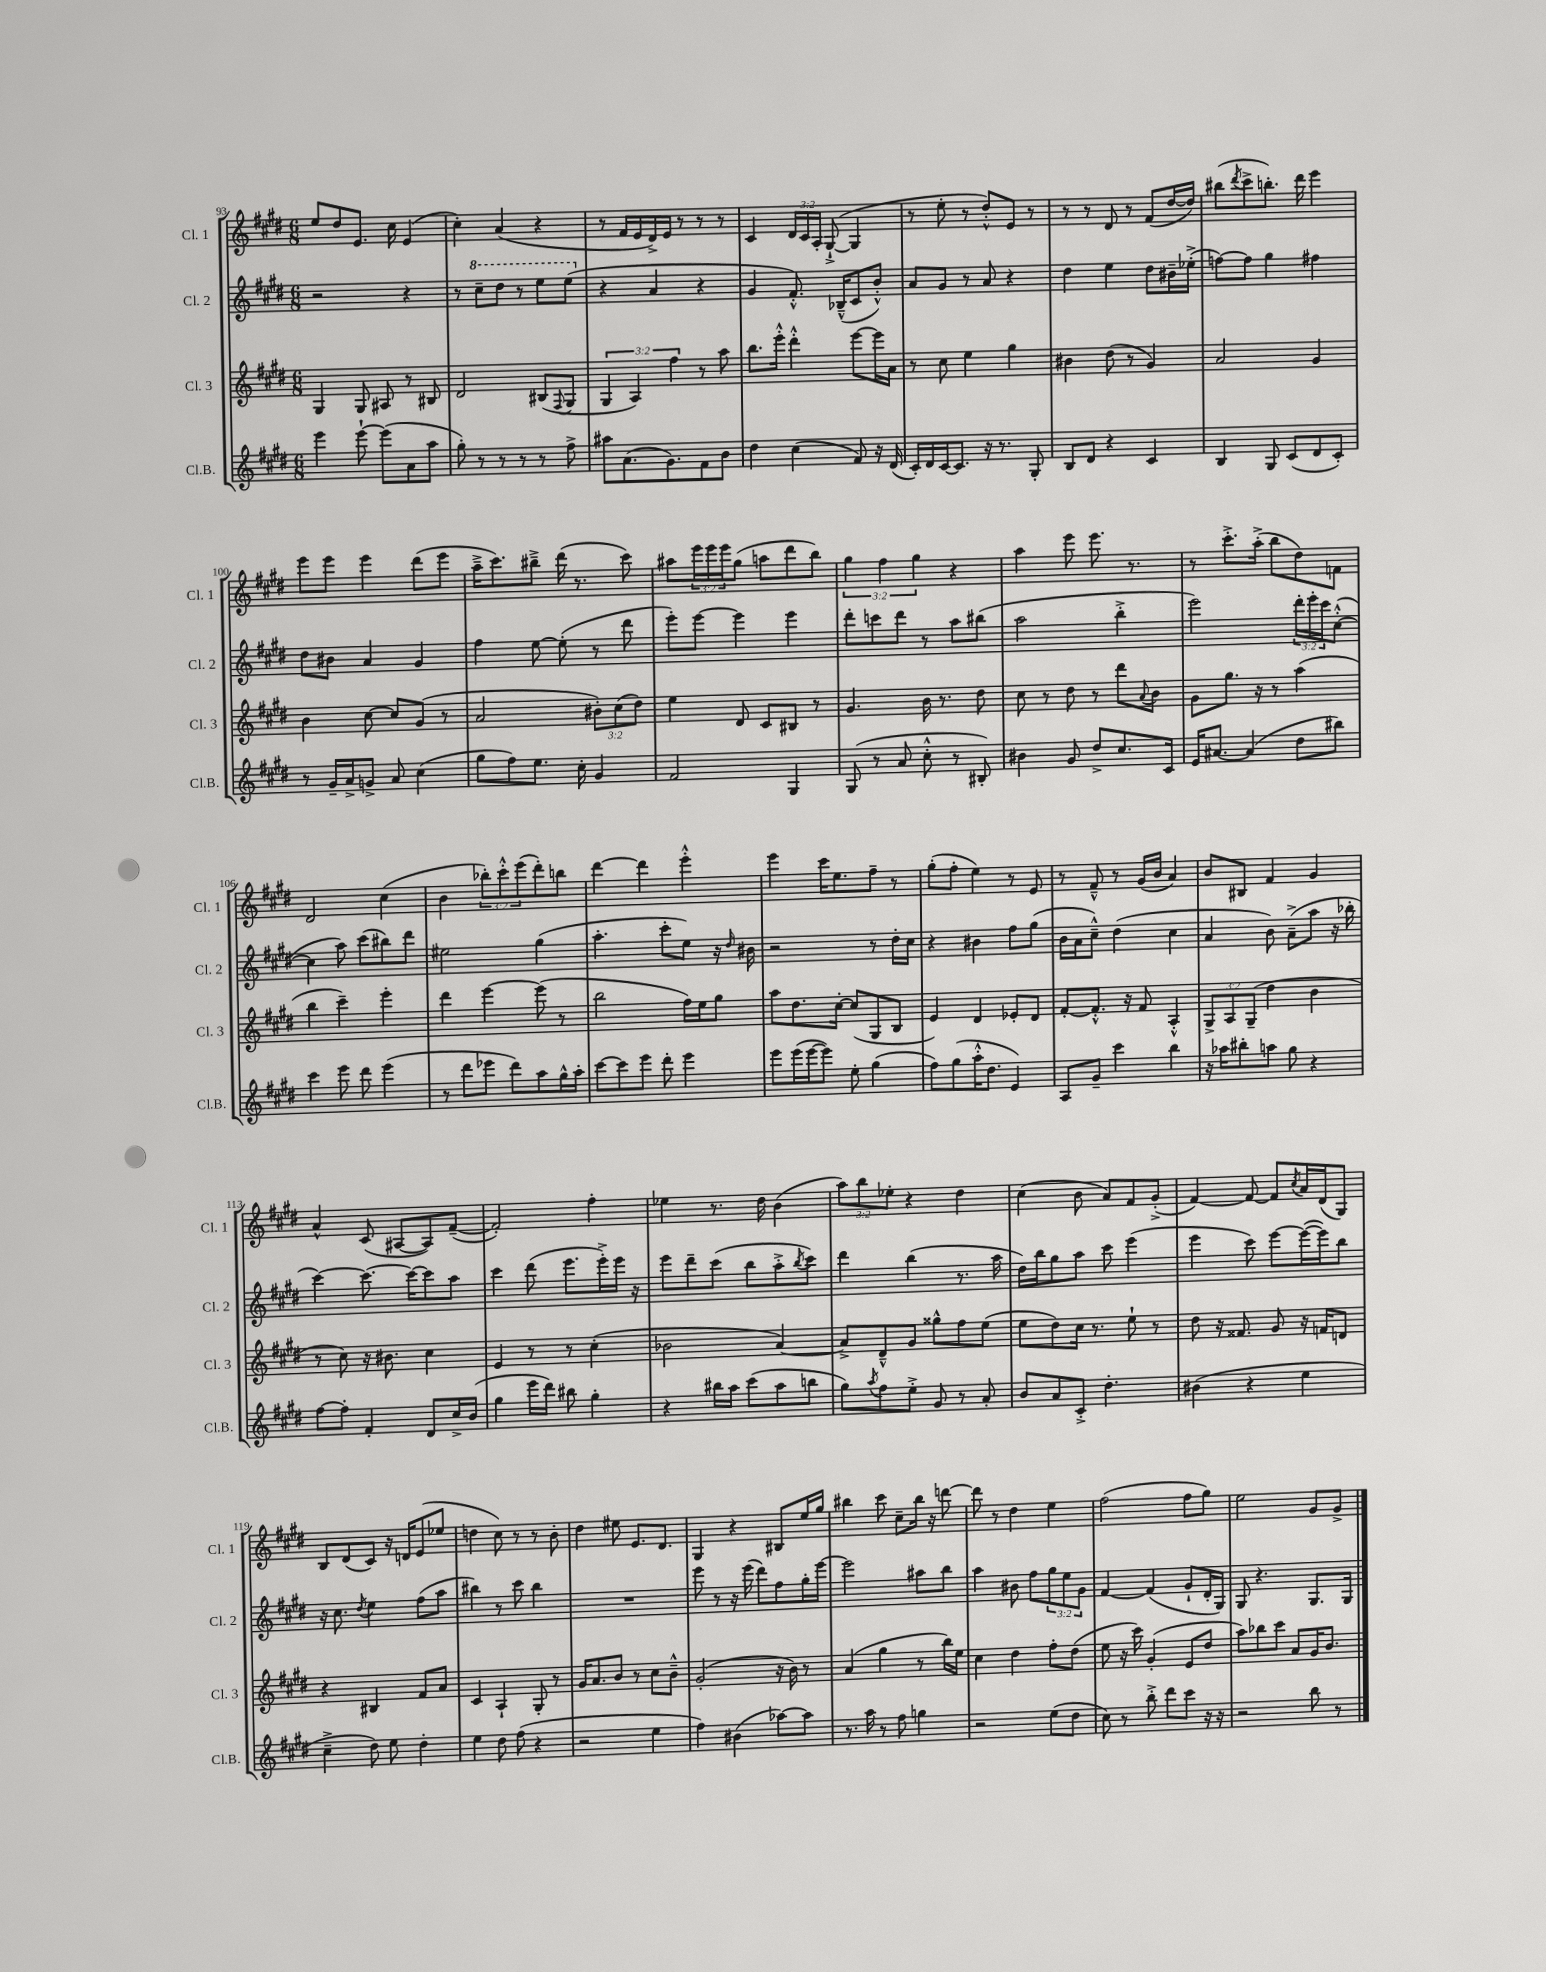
<<
\new StaffGroup <<
\new Staff = "s0" \with { instrumentName = "Cl. 1" shortInstrumentName = "Cl. 1" } {
    \clef treble \key e \major \numericTimeSignature \time 6/8 \override Staff.TupletNumber.text = #tuplet-number::calc-fraction-text
    e''8 dis''8 e'8. cis''16 e'4( |
    cis''4-.) a'4( r4 |
    r8 fis'16 e'16 dis'16->) e'16 r8 r8 r8 |
    cis'4 \tuplet 3/2 { dis'16 cis'16 a16-. } gis8~-!->( gis4 |
    r8 e''8-. r8 dis''8-.-^) e'8 r8 |
    r8 r8 dis'8 r8 fis'8( dis''16~ dis''16) |
    bis''8( \acciaccatura { dis'''8 } cis'''8-> b''8.-.) dis'''16 e'''4 |
    e'''8 e'''8 e'''4 dis'''8( e'''8 |
    a''16---> cis'''8.) bis''8---> dis'''16( r8. cis'''8) |
    ais''8 \tuplet 3/2 { e'''16 e'''16 e'''16 } gis''8( a''8 dis'''8 b''8) |
    \tuplet 3/2 { gis''4 fis''4 gis''4 } r4 |
    a''4 e'''8 e'''8. r8. |
    r8 cis'''8.-.-> a''16-.->( b''8 dis''8) f'8 |
    dis'2 cis''4( |
    b'4 \tuplet 3/2 { bes''8-.) cis'''8-.-^ e'''8( } dis'''8-.) b''8 |
    dis'''4~ dis'''4 e'''4-.-^ |
    e'''4 cis'''16 e''8. fis''8-- r8 |
    gis''8-.( fis''8-. e''4) r8 e'8 |
    r8 fis'8---^ r8 gis'16( b'16 a'4) |
    b'8 bis8 fis'4 gis'4 |
    a'4-^ cis'8( ais8~ ais8) fis'8~--( |
    fis'2-.) fis''4-. |
    ees''4 r8. dis''16 b'4( |
    \tuplet 3/2 { a''8) b''8 ees''8-. } r4 dis''4 |
    cis''4( b'8 a'8) fis'8 gis'8-.->( |
    fis'4~) fis'8~ fis'8 \acciaccatura { cis''8 } a'16 dis'16( gis8) |
    b8 dis'8( cis'8) r16 d'16 e'8( ees''8 |
    d''4 cis''8) r8 r8 b'8-. |
    dis''4 eis''8 e'8. dis'8. |
    gis4 r4 bis8 e''16 gis''16 |
    bis''4 cis'''8 cis''8-- bis''16 r16 d'''8~ |
    d'''8 r8 dis''4 e''4 |
    fis''2( fis''8 gis''8) |
    e''2 gis'8 gis'8-> \bar "|." |
}
\new Staff = "s1" \with { instrumentName = "Cl. 2" shortInstrumentName = "Cl. 2" } {
    \clef treble \key e \major \numericTimeSignature \time 6/8 \override Staff.TupletNumber.text = #tuplet-number::calc-fraction-text
    r2 r4 |
    r8 \ottava #1 cis'''8-- dis'''8 r8 e'''8 e'''8( \ottava #0 |
    r4 a'4 r4 |
    gis'4 fis'8.-.-^) bes16---^( cis'8 b'8-.-^) |
    a'8 gis'8 r8 a'8 r4 |
    dis''4 e''4 dis''8 bis'16-- ees''16-.->( |
    f''8~) f''8 gis''4 fis''4 |
    dis''8 bis'8 a'4 gis'4 |
    fis''4 e''8~ e''8-.( r8 dis'''8 |
    e'''8-.) e'''8~ e'''4 e'''4 |
    dis'''8-. c'''8 dis'''8 r8 a''8 bis''8( |
    a''2 b''4-.-> |
    e'''2) \tuplet 3/2 { dis'''16-. e'''16-. cis'''16 } cis''8~-.-^( |
    cis''4 a''8) cis'''8( bis''8) dis'''8 |
    eis''2 gis''4( |
    a''4.-. cis'''8-. e''8) r16 \grace { dis''16 } bis'16 |
    r2 r8 dis''16-. cis''16 |
    r4 bis'4 fis''8 gis''8( |
    b'16 a'16 cis''8---^) dis''4( cis''4 |
    a'4 b'8) a'8--->( a''8 r16 bes''16-. |
    cis'''4~) cis'''8.~ cis'''16~ cis'''8 a''8 |
    cis'''4 dis'''8( e'''8. e'''16-.->) e'''16 r16 |
    e'''8 dis'''8-- cis'''8( b''8 a''8-.-> \acciaccatura { b''8 } cis'''8) |
    dis'''4 b''4( r8. a''16 |
    dis''16) b''16 gis''8 a''8 cis'''8 e'''4( |
    e'''4 cis'''8) e'''8~ e'''16~( e'''16) b''8 |
    r16 cis''8. \acciaccatura { dis''8 } e''4 fis''8( a''8 |
    bis''4) r8 cis'''8 bis''4 |
    R2. |
    e'''8 r8 r16 e'''16( dis'''8) fis''8 gis''16-. e'''16~ |
    e'''2 ais''8 b''8 |
    a''4 bis'8 fis''8 \tuplet 3/2 { gis''8 e''8 gis'8 } |
    fis'4~ fis'4( gis'8-! dis'16-. gis16) |
    gis8 r4. gis8. gis16 \bar "|." |
}
\new Staff = "s2" \with { instrumentName = "Cl. 3" shortInstrumentName = "Cl. 3" } {
    \clef treble \key e \major \numericTimeSignature \time 6/8 \override Staff.TupletNumber.text = #tuplet-number::calc-fraction-text
    gis4 gis8 ais8 r8 bis8 |
    dis'2 bis8( \appoggiatura { fis8 } gis8 |
    \tuplet 3/2 { gis4 a4) fis''4 } r8 a''8 |
    b''8. e'''16-.-^ dis'''4-.-^ e'''8~ e'''16 a'16 |
    r8 cis''8 e''4 gis''4 |
    bis'4 dis''8( r8 gis'4) |
    a'2 gis'4 |
    b'4 cis''8~ cis''8 gis'8( r8 |
    a'2 \tuplet 3/2 { bis'8-.) cis''8( dis''8) } |
    e''4 dis'8 cis'8 bis8 r8 |
    gis'4. b'16 r8. dis''8 |
    cis''8 r8 dis''8 r8 dis'''8 \appoggiatura { a'8 } b'8 |
    gis'8 gis''8. r16 r8 a''4( |
    b''4 cis'''4--) e'''4-. |
    dis'''4 e'''4~ e'''8( r8 |
    b''2 fis''16) e''16 gis''8 |
    a''8 dis''8. cis''16~-. cis''8( gis8 b8 |
    e'4) dis'4 ees'8-. dis'8 |
    fis'8~-. fis'8.-.-^ r16 fis'8 a4-.-^ |
    \tuplet 3/2 { gis8-> a8 gis8--( } dis''4 b'4 |
    r8 cis''8) r16 bis'8. cis''4 |
    e'4 r8 r8 cis''4-.( |
    bes'2 a'4~) |
    a'8-> dis'8---^ gis'8 gisis''8-^ fis''8 e''8( |
    e''8 dis''8) cis''16 r8. e''8-! r8 |
    dis''8 r16 fisis'8. gis'8 r16 f'16 d'8 |
    r4 bis4 fis'8 a'8 |
    cis'4 a4-! gis8-. r8 |
    gis'16 a'8. b'8 r8 cis''8 b'8---^ |
    gis'2-.( r16 b'16) r8 |
    a'4( gis''4 r8 b''16) e''16 |
    cis''4 dis''4 fis''8-. dis''8( |
    e''8 r16 cis'''16) gis'4-.( e'8 dis''8 |
    a''8) bes''8 cis'''8 a'8 gis'16 b'8. \bar "|." |
}
\new Staff = "s3" \with { instrumentName = "Cl.B." shortInstrumentName = "Cl.B." } {
    \clef treble \key e \major \numericTimeSignature \time 6/8
    e'''4 e'''8~-! e'''8( a'8 a''8 |
    gis''8-.) r8 r8 r8 r8 fis''8-> |
    ais''8 a'8.( gis'8.) fis'8 b'8 |
    dis''4 cis''4( fis'8) r16 dis'16( |
    cis'16-.) dis'16 cis'16~ cis'8. r16 r8. gis8-. |
    b8 dis'8 r4 cis'4 |
    b4 gis8 cis'8( dis'8 cis'8-.) |
    r8 gis'16-- a'16-> g'8-> a'8 cis''4( |
    gis''8 fis''8) e''8. cis''16-. gis'4 |
    fis'2 gis4 |
    gis8( r8 a'8 cis''8-.-^ r8 bis8-.) |
    bis'4 gis'8 dis''8-> cis''8. cis'16 |
    e'16 ais'8.~ ais'4( dis''8 bis''8) |
    cis'''4 e'''8 dis'''8 e'''4( |
    r8 dis'''8 ees'''8 dis'''8) a''8 gis''16-^ a''16-. |
    cis'''8~ cis'''8 e'''8 dis'''8-. e'''4 |
    e'''8 e'''16( e'''16~ e'''8) e''8-. gis''4( |
    fis''8) gis''8( a''16-.-^ dis''8. e'4) |
    a8 gis'8-- cis'''4 b''4 |
    r16 aes''16 bis''8-. a''8 gis''8 r4 |
    fis''8~ fis''8-. fis'4-. dis'8 cis''16-> b'16( |
    gis''4 e'''16 dis'''16) bis''8 gis''4-. |
    r4 bis''16 a''16 cis'''8( a''8 b''8 |
    gis''8) \acciaccatura { a''8 } fis''8 e''8-.-> gis'8 r8 a'8-. |
    b'8 a'8 cis'8-.-> dis''4.-. |
    bis'4( r4 e''4 |
    cis''4---> dis''8) e''8 dis''4-. |
    e''4 dis''8 fis''8( r4 |
    r2 e''4 |
    fis''4) bis'4( aes''8~) aes''8 |
    r8. a''16 r8 fis''8 g''4 |
    r2 e''8( dis''8 |
    cis''8) r8 b''8-.-> dis'''8 cis'''8 r16 r16 |
    r2 b''8 r8 \bar "|." |
}
>>
>>
\layout { \context { \Score currentBarNumber = #93 } }
